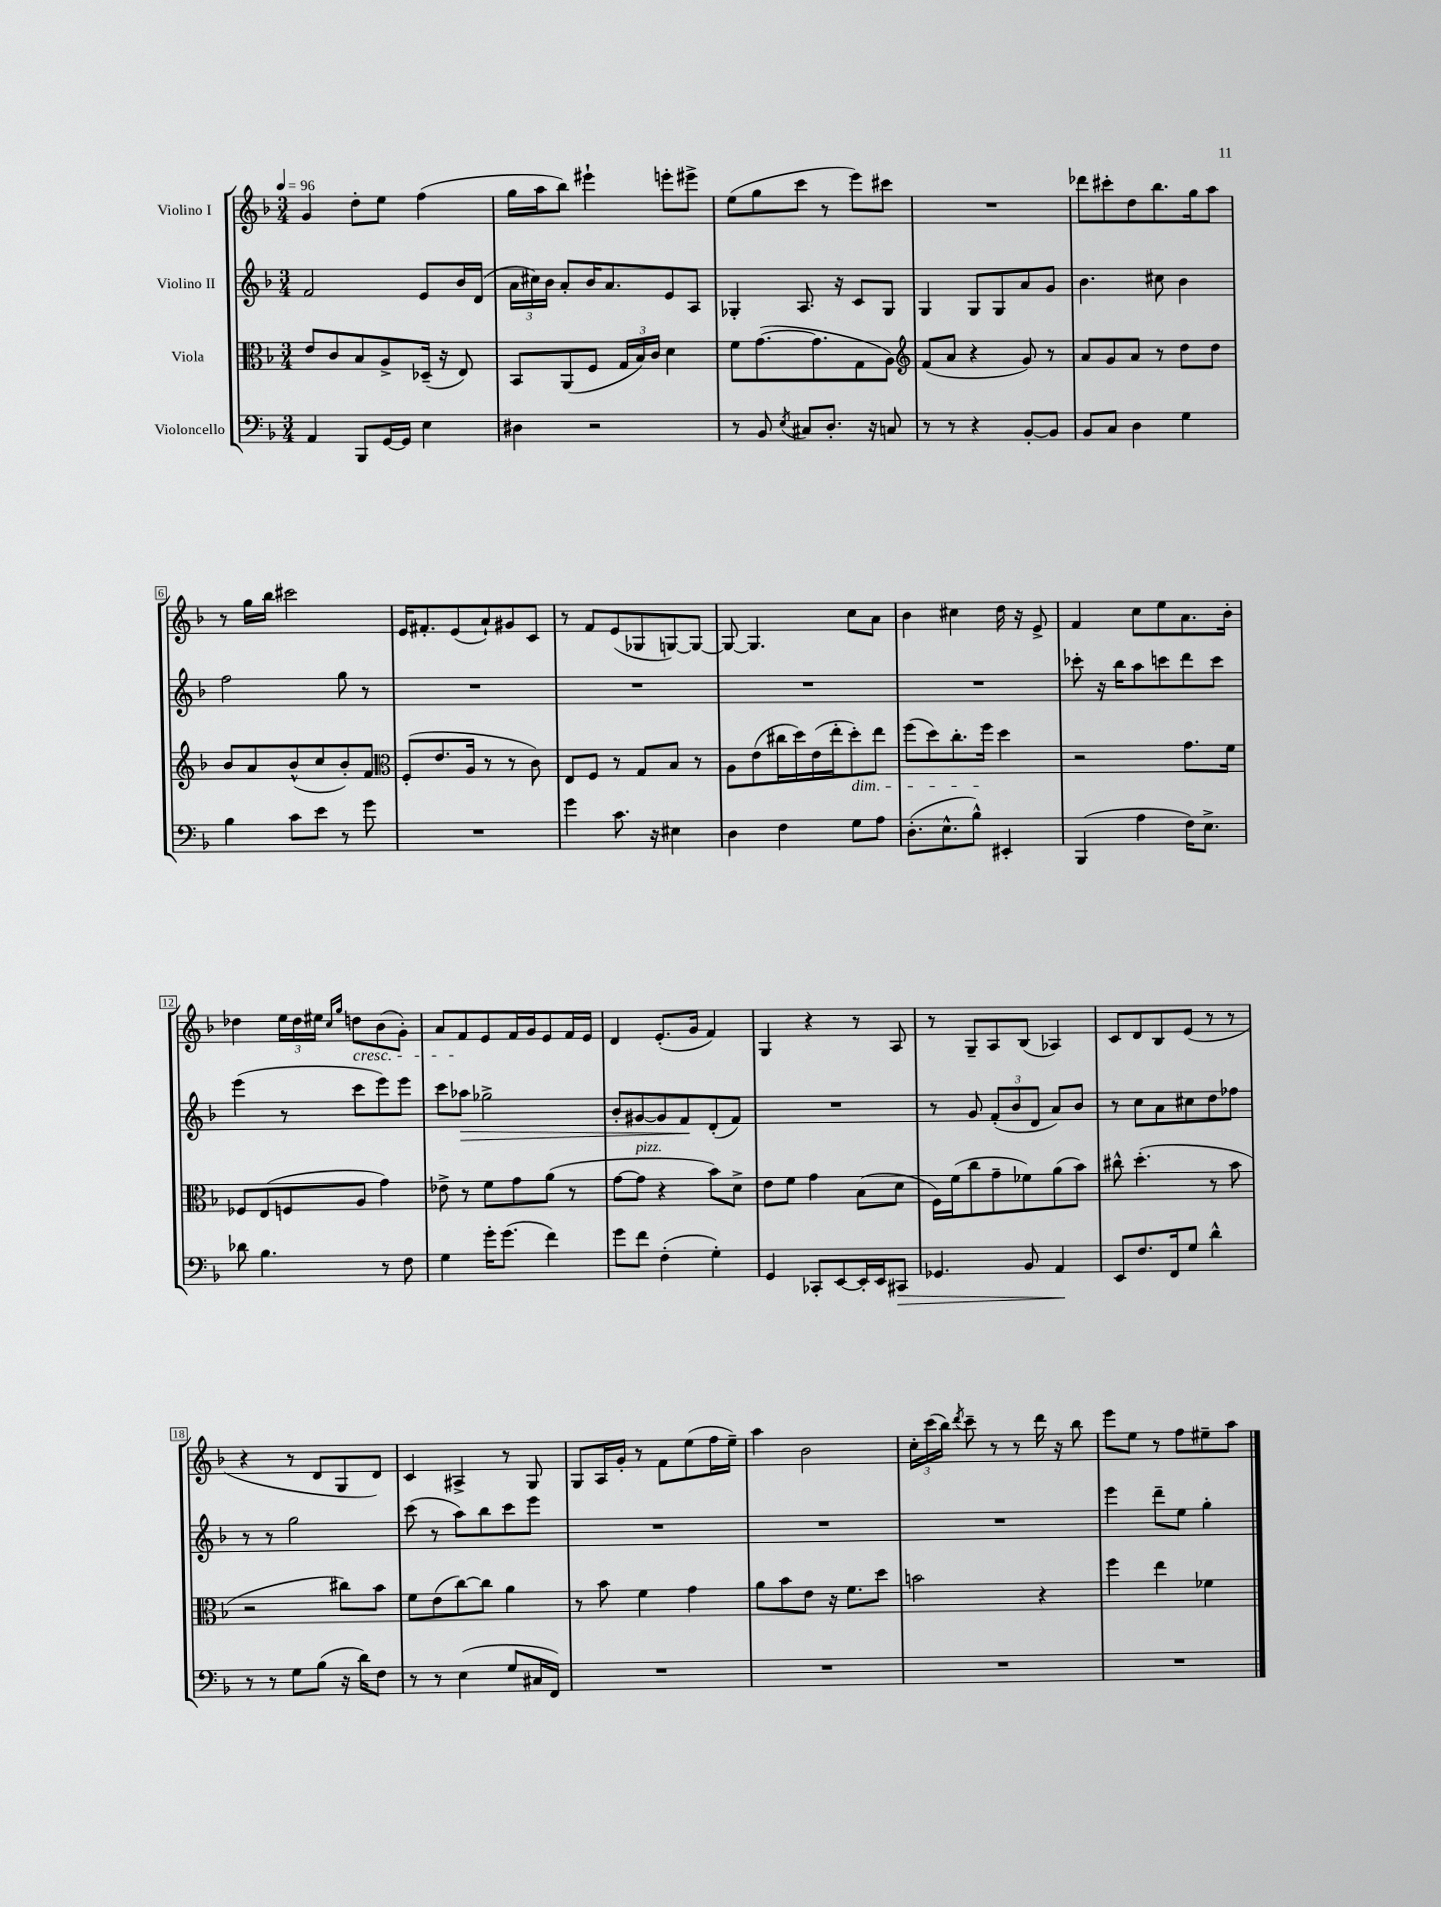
<<
\new StaffGroup <<
\new Staff = "s0" \with { instrumentName = "Violino I" } {
    \clef treble \key f \major \numericTimeSignature \time 3/4 \tempo 4 = 96
    \autoBeamOff g'4 d''8[-. e''8] f''4( |
    g''16[ a''16 bes''8]) eis'''4-! e'''8[-. eis'''8]-> |
    e''8[( g''8 c'''8] r8 e'''8[) cis'''8] |
    R2. |
    des'''8[ cis'''8-. d''8 bes''8. g''16 a''8] |
    r8 g''16[ bes''16] cis'''2 |
    e'16[ fis'8.-. e'8( a'8-!) gis'8 c'8] |
    r8 f'8[ e'8( ges8 g8~) g8]~ |
    g8~ g4. c''8[ a'8] |
    bes'4 cis''4 d''16 r16 e'8-> |
    f'4 c''8[ e''8 a'8. bes'16]-. |
    des''4 \tuplet 3/2 { e''16[ des''16 eis''16] } \grace { c''16[ g''16] } d''8[\cresc bes'8( g'8]-.) |
    a'8[ f'8\! e'8 f'16 g'16 e'8 f'16 e'16] |
    d'4 e'8.[-.( g'16] f'4) |
    g4 r4 r8 a8 |
    r8 g8[-- a8 bes8]( aes4) |
    c'8[ d'8 bes8 e'8]( r8 r8 |
    r4 r8 d'8[ g8 d'8]) |
    c'4 ais4-> r8 g8 |
    g8[ a16 g'16]-. r8 f'8[ e''8( f''16 e''16]--) |
    a''4 bes'2 |
    \tuplet 3/2 { c''16[-. c'''16( bes''16]) } \acciaccatura { d'''8 } c'''8-- r8 r8 d'''16 r16 bes''8 |
    e'''8[ e''8] r8 f''8[ eis''8-- a''8] \bar "|." |
}
\new Staff = "s1" \with { instrumentName = "Violino II" } {
    \clef treble \key f \major \numericTimeSignature \time 3/4
    \autoBeamOff f'2 e'8[ bes'16 d'16]( |
    \tuplet 3/2 { a'16[ cis''16) bes'16] } a'8[-. bes'16 a'8. e'8 a8] |
    ges4-. a8. r16 c'8[ ges8] |
    g4 g8[ g8 a'8 g'8] |
    bes'4. cis''8 bes'4 |
    f''2 g''8 r8 |
    R2. |
    R2. |
    R2. |
    R2. |
    ces'''8-. r16 bes''16[ a''8 c'''8 d'''8 c'''8] |
    e'''4( r8 c'''8[ e'''8) e'''8] |
    c'''8[ aes''8]\> ges''2-> |
    bes'8[-. gis'8~ gis'8 f'8\! d'8-.( f'8]) |
    R2. |
    r8 g'8 \tuplet 3/2 { f'8[-.( bes'8 d'8] } a'8[) bes'8] |
    r8 c''8[ a'8 cis''8 d''8 fes''8] |
    r8 r8 g''2 |
    c'''8( r8 a''8[) bes''8 c'''8 e'''8] |
    R2. |
    R2. |
    R2. |
    e'''4 d'''8[-- e''8] g''4-. \bar "|." |
}
\new Staff = "s2" \with { instrumentName = "Viola" } {
    \clef alto \key f \major \numericTimeSignature \time 3/4
    \autoBeamOff e'8[ c'8 bes8 a8-> des16]--( r16 e8) |
    bes,8[ a,8( f8] \tuplet 3/2 { g16[ bes16) c'16] } d'4 |
    f'8[ g'8.~( g'8. g8 a8]) |
    \clef treble f'8[( a'8] r4 g'8) r8 |
    a'8[ g'8 a'8] r8 d''8[ d''8] |
    bes'8[ a'8 bes'8-^( c''8 bes'8-.) f'8] |
    \clef alto f8[-.( e'8. a16] r8 r8 c'8) |
    e8[ f8] r8 g8[ bes8] r8 |
    a8[ e'8( cis''16 d''16) e'16( e''16-. d''8-.\dim) e''8] |
    f''8[( d''8) c''8.-. f''16]\! d''4 |
    r2 g'8.[ f'16] |
    fes8[ e8( f8 a8] g'4) |
    ees'8-> r8 f'8[ g'8 a'8]( r8 |
    g'8[~ g'8]^\markup { \italic "pizz." } r4 bes'8[) d'8]-> |
    e'8[ f'8] g'4 bes8[( d'8] |
    f16[) f'16( c''8 g'8-- fes'8) a'8( bes'8]) |
    cis''8-^ d''4.-.( r8 bes'8 |
    r2 cis''8[) bes'8] |
    f'8[ e'8( c''8~) c''8] a'4 |
    r8 bes'8 f'4 g'4 |
    a'8[ bes'8 e'8] r16 f'8.[ d''8] |
    b'2 r4 |
    f''4 e''4 fes'4 \bar "|." |
}
\new Staff = "s3" \with { instrumentName = "Violoncello" } {
    \clef bass \key f \major \numericTimeSignature \time 3/4
    \autoBeamOff a,4 bes,,8[ g,16~ g,16] e4 |
    dis4 r2 |
    r8 bes,8 \acciaccatura { e8 } cis8[ d8.]-. r16 c8 |
    r8 r8 r4 bes,8[~-. bes,8] |
    bes,8[ c8] d4 g4 |
    bes4 c'8[ e'8] r8 g'8 |
    R2. |
    g'4 c'8. r16 eis4 |
    d4 f4 g8[ a8] |
    d8.[-.( e8.-^ bes8]-^) eis,4-. |
    bes,,4( a4 f16[) e8.]-> |
    des'8 bes4. r8 f8 |
    g4 g'16[-. g'8.]( f'4) |
    g'8[ f'8] f4-.( g4-.) |
    g,4 ces,8[-. e,8~ e,16-. e,16 cis,8]\> |
    ges,4. bes,8 a,4\! |
    e,8[ f8. f,16 g8] d'4-^ |
    r8 r8 g8[ bes8]( r16 d'16[) f8] |
    r8 r8 e4( g8[ cis16 f,16]) |
    R2. |
    R2. |
    R2. |
    R2. \bar "|." |
}
>>
>>
\layout { \context { \Score \override BarNumber.stencil = #(make-stencil-boxer 0.1 0.3 ly:text-interface::print) } }
